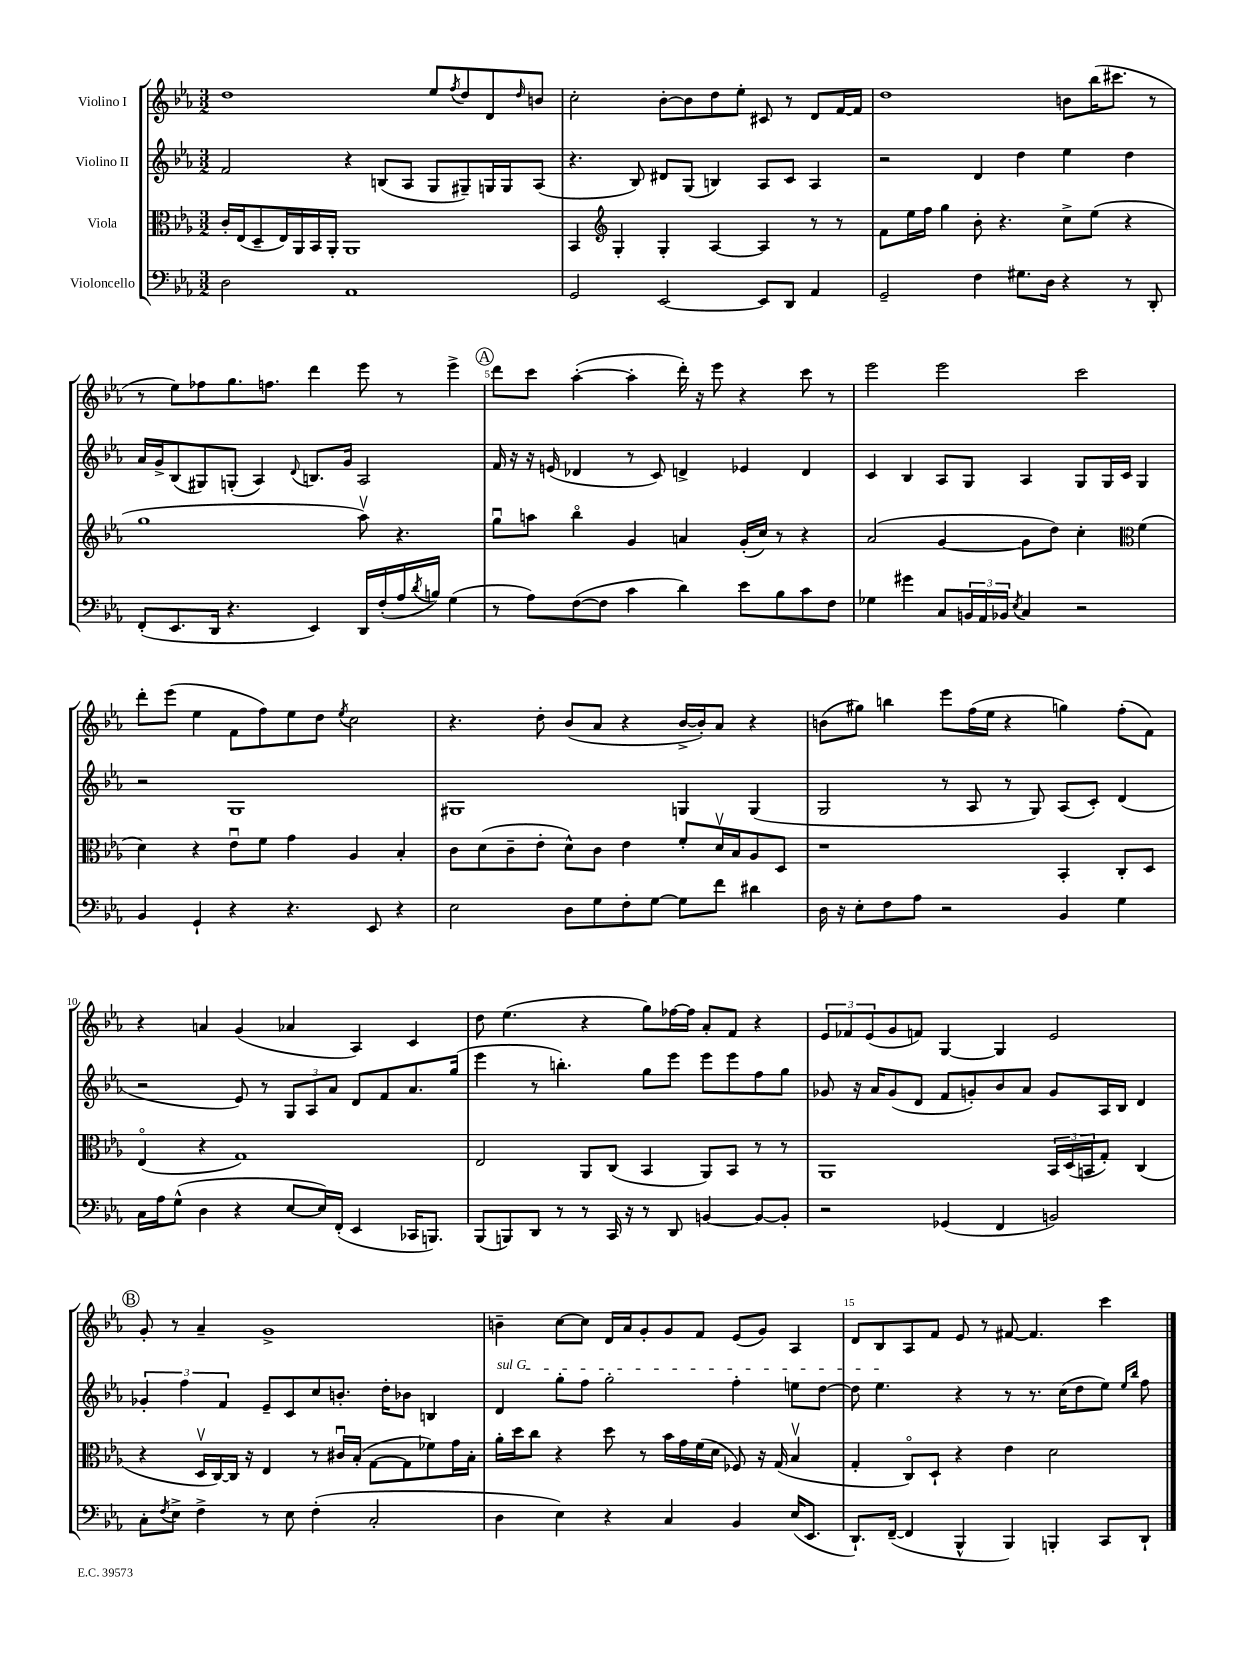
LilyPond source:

<<
\new StaffGroup <<
\new Staff = "s0" \with { instrumentName = "Violino I" } {
    \clef treble \key ees \major \numericTimeSignature \time 3/2
    d''1 ees''8 \acciaccatura { f''8 } d''8 d'8 \grace { d''16 } b'8 |
    c''2-. bes'8~-. bes'8 d''8 ees''8-. cis'8 r8 d'8 f'16~ f'16 |
    d''1 b'8 bes''16( cis'''8. r8 |
    r8 ees''8) fes''8 g''8. f''8. d'''4 ees'''8 r8 ees'''4-> |
    \mark \markup { \circle "A" } d'''8 c'''8 aes''4~-.( aes''4-. d'''16-.) r16 ees'''8 r4 c'''8 r8 |
    ees'''2 ees'''2 c'''2 |
    d'''8-. ees'''8( ees''4 f'8 f''8) ees''8 d''8 \acciaccatura { ees''8 } c''2 |
    r4. d''8-. bes'8( aes'8 r4 bes'16~-> bes'16-.) aes'8 r4 |
    b'8( gis''8) b''4 ees'''8 f''16( ees''16 r4 g''4) f''8-.( f'8) |
    r4 a'4 g'4( aes'4 aes4) c'4 |
    d''8 ees''4.( r4 g''8) fes''16~ fes''16 aes'8-. f'8 r4 |
    \tuplet 3/2 { ees'8 fes'8 ees'8( } g'8 f'8) g4~ g4 ees'2 |
    \mark \markup { \circle "B" } g'8-. r8 aes'4-- g'1-> |
    b'4-- c''8~ c''8 d'16 aes'16 g'8-. g'8 f'8 ees'8( g'8) aes4 |
    d'8 bes8 aes8 f'8 ees'8 r8 fis'8~ fis'4. c'''4 \bar "|." |
}
\new Staff = "s1" \with { instrumentName = "Violino II" } {
    \clef treble \key ees \major \numericTimeSignature \time 3/2
    f'2 r4 b8( aes8 g8 gis8--) g16 g16 aes8( |
    r4. bes8) dis'8 g8( b4) aes8 c'8 aes4 |
    r2 d'4 d''4 ees''4 d''4 |
    aes'16 g'16-> bes8( gis8) g8-.( aes4) \appoggiatura { d'8 } b8. g'16 aes2 |
    \mark \markup { \circle "A" } f'16 r16 r16 e'16( des'4 r8 c'8) d'4-> ees'4 d'4 |
    c'4 bes4 aes8 g8 aes4 g8 g16 c'16 g4 |
    r2 g1 |
    gis1 g4 g4( |
    g2 r8 aes8 r8 g8) aes8( c'8-.) d'4( |
    r2 ees'8) r8 \tuplet 3/2 { g8 aes8 aes'8 } d'8 f'8 aes'8. g''16( |
    ees'''4 r8 b''4.-.) g''8 ees'''8 ees'''8 ees'''8 f''8 g''8 |
    ges'8 r16 aes'16 ges'8( d'8 f'8 g'8-.) bes'8 aes'8 g'8 aes16 bes16 d'4 |
    \mark \markup { \circle "B" } \tuplet 3/2 { ges'4-. f''4 f'4 } ees'8-- c'8 c''8 b'8.-. d''16-. bes'8 b4 |
    \once \override TextSpanner.bound-details.left.text = \markup { \italic "sul G" } d'4\startTextSpan g''8-. f''8 g''2-. f''4-. e''8 d''8~ |
    d''8 ees''4.\stopTextSpan r4 r8 r8. c''16( d''8 ees''8) \grace { ees''16 bes''16 } f''8 \bar "|." |
}
\new Staff = "s2" \with { instrumentName = "Viola" } {
    \clef alto \key ees \major \numericTimeSignature \time 3/2
    c'16-. ees16( d8-- ees16) aes,16 bes,16 aes,16-. aes,1 |
    bes,4 \clef treble g4-. g4-. aes4~ aes4 r8 r8 |
    f'8 ees''16 f''16 g''4 bes'8-. r4. c''8-> ees''8( r4 |
    g''1 aes''8\upbow) r4. |
    \mark \markup { \circle "A" } g''8\downbow a''8 bes''4\flageolet g'4 a'4 g'16-.( c''16) r8 r4 |
    aes'2( g'4~ g'8 d''8) c''4-. \clef alto f'4( |
    d'4) r4 ees'8\downbow f'8 g'4 aes4 bes4-. |
    c'8 d'8( c'8-- ees'8-. d'8-^) c'8 ees'4 f'8-. d'16\upbow bes16 aes8 d8 |
    r1 bes,4-. c8-. d8 |
    ees4\flageolet( r4 g1) |
    ees2 aes,8 c8( bes,4 aes,8) bes,8 r8 r8 |
    aes,1 \tuplet 3/2 { bes,16 d16( b,16 } g8-.) c4( |
    \mark \markup { \circle "B" } r4 d16\upbow c16~) c16 r16 ees4 r8 cis'16\downbow bes16-.( g8~ g8 fes'8) g'16 bes16-. |
    aes'16-. d''16 c''8 r4 d''8 r8 bes'16 g'16 f'16( d'16 fes8) r16 g16( bes4\upbow |
    g4-. c8\flageolet) d8-! r4 ees'4 d'2 \bar "|." |
}
\new Staff = "s3" \with { instrumentName = "Violoncello" } {
    \clef bass \key ees \major \numericTimeSignature \time 3/2
    d2 aes,1 |
    g,2 ees,2~ ees,8 d,8 aes,4 |
    g,2-- f4 gis8. d16 r4 r8 d,8-. |
    f,8-.( ees,8. d,16 r4. ees,4) d,16 f16-.( aes16 \acciaccatura { d'8 } b16) g4( |
    \mark \markup { \circle "A" } r8 aes8) f8~( f8 c'4 d'4) ees'8 bes8 c'8 f8 |
    ges4 gis'4 c8 \tuplet 3/2 { b,16 aes,16 bes,16 } \acciaccatura { ees8 } c4 r2 |
    bes,4 g,4-! r4 r4. ees,8 r4 |
    ees2 d8 g8 f8-. g8~ g8 f'8 dis'4 |
    d16 r16 ees8-. f8 aes8 r2 bes,4 g4 |
    c16 aes16 g8-^( d4 r4 ees8~ ees16) f,16-.( ees,4 ces,16 b,,8.) |
    bes,,8( b,,8) d,8 r8 r8 c,16 r16 r8 d,8 b,4~ b,8~ b,8-. |
    r2 ges,4( f,4 b,2) |
    \mark \markup { \circle "B" } c8-. \acciaccatura { f8 } ees8-> f4-> r8 ees8 f4-.( c2-. |
    d4 ees4) r4 c4 bes,4 ees16( ees,8. |
    d,8.-!) f,16~--( f,4 bes,,4-^ bes,,4) b,,4-. c,8 d,8-! \bar "|." |
}
>>
>>
\layout { \context { \Score \override BarNumber.break-visibility = ##(#f #t #t) barNumberVisibility = #(every-nth-bar-number-visible 5) } }
